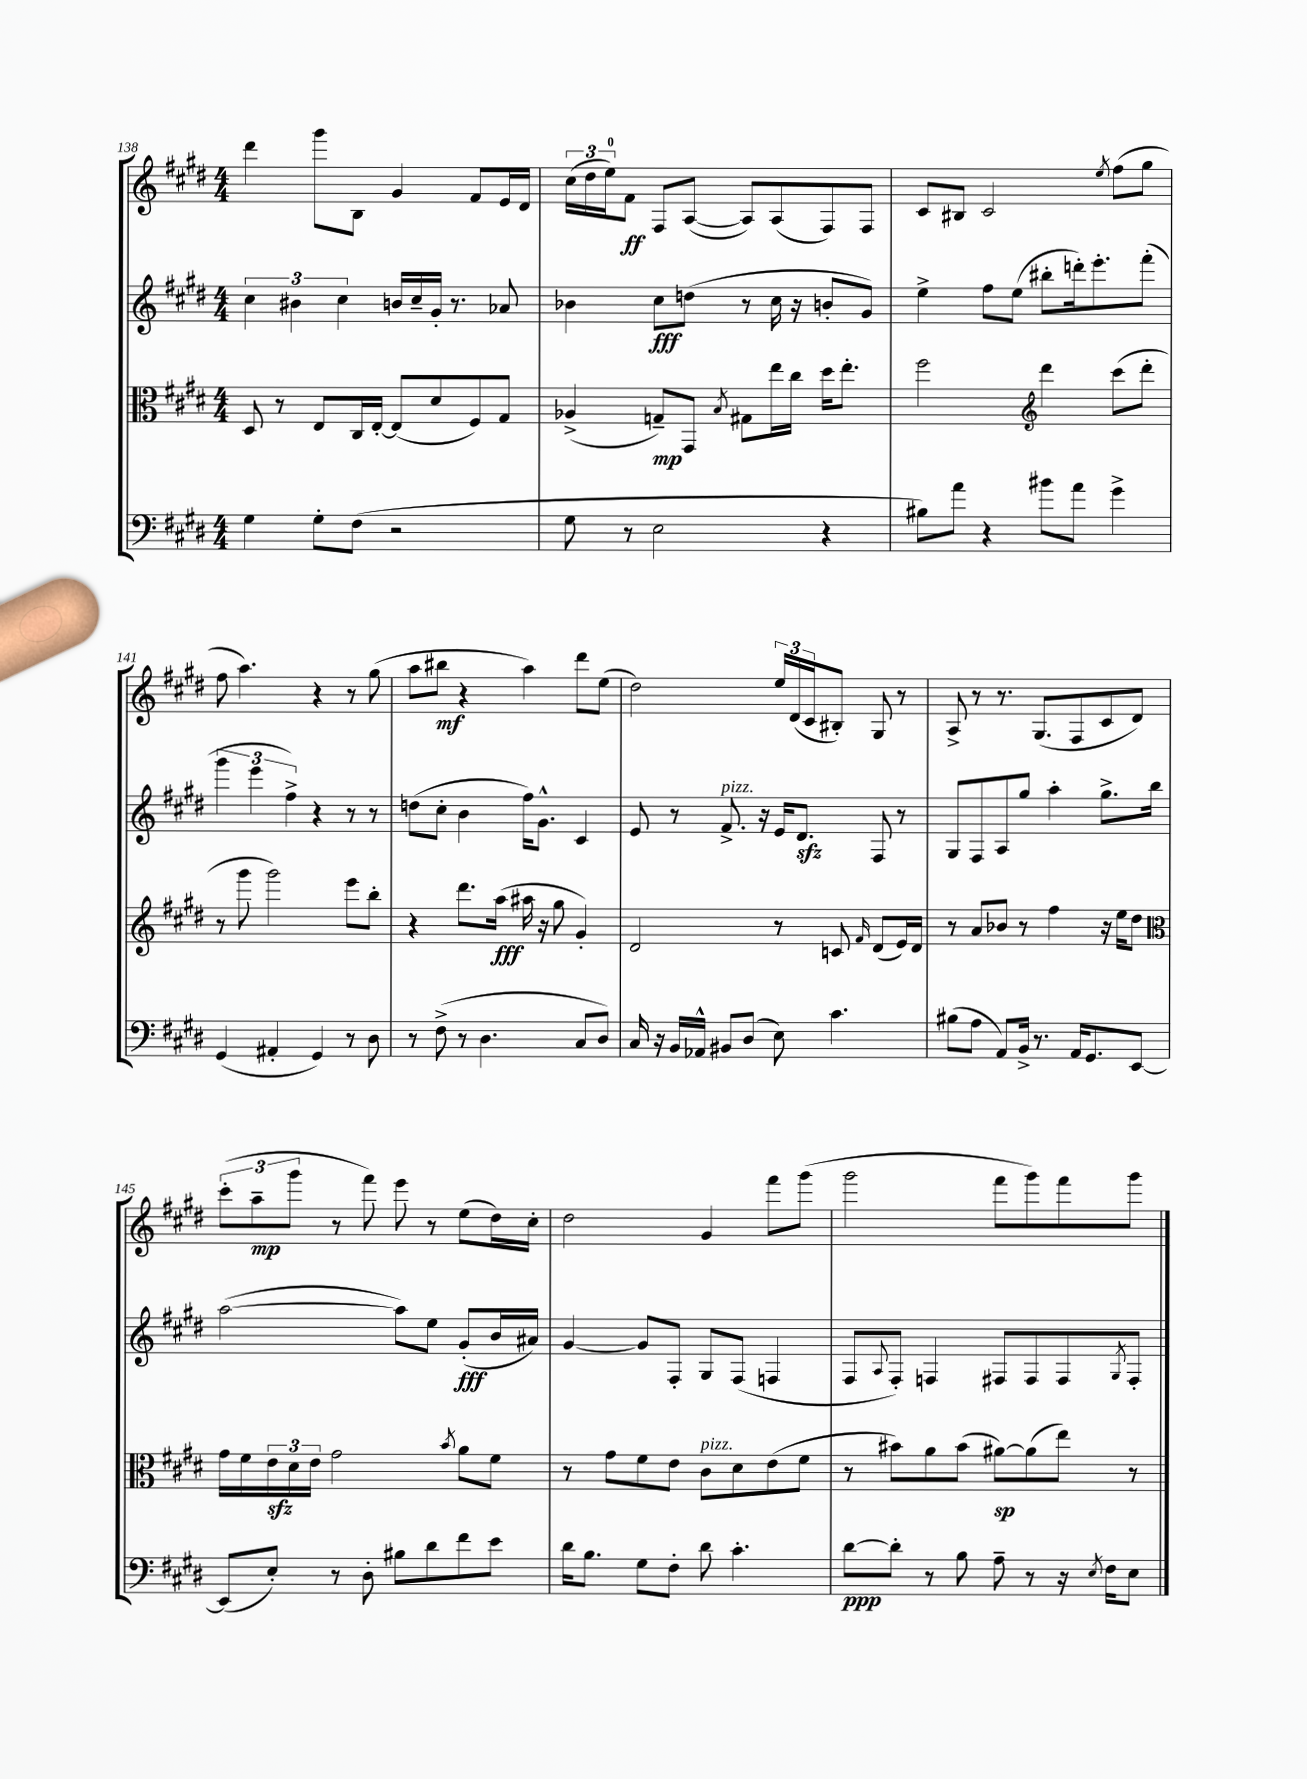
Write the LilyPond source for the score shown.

<<
\new StaffGroup <<
\new Staff = "s0" {
    \clef treble \key e \major \numericTimeSignature \time 4/4
    dis'''4 gis'''8 b8 gis'4 fis'8 e'16 dis'16 |
    \tuplet 3/2 { cis''16( dis''16 e''16-0) } fis'8\ff fis8 a8~( a8) a8( fis8) fis8 |
    cis'8 bis8 cis'2 \acciaccatura { e''8 } fis''8( gis''8 |
    fis''8 a''4.) r4 r8 gis''8( |
    a''8 bis''8\mf r4 a''4) dis'''8 e''8( |
    dis''2) \tuplet 3/2 { e''16 dis'16( cis'16 } bis8-.) gis8 r8 |
    a8-> r8 r8. gis8.( fis8 cis'8 dis'8) |
    \tuplet 3/2 { cis'''8-.( a''8--\mp gis'''8 } r8 fis'''8) e'''8 r8 e''8( dis''16) cis''16-. |
    dis''2 gis'4 fis'''8 gis'''8( |
    gis'''2 fis'''8 gis'''8) fis'''8 gis'''8 \bar "|." |
}
\new Staff = "s1" {
    \clef treble \key e \major \numericTimeSignature \time 4/4
    \tuplet 3/2 { cis''4 bis'4 cis''4 } b'16 cis''16-- gis'16-. r8. aes'8 |
    bes'4 cis''8\fff d''8( r8 cis''16 r16 b'8-. gis'8) |
    e''4-> fis''8 e''8( bis''8-. d'''16-.) e'''8.-. fis'''8-.( |
    \tuplet 3/2 { gis'''4 e'''4 fis''4->) } r4 r8 r8 |
    d''8( cis''8-. b'4 fis''16) gis'8.-^ cis'4 |
    e'8 r8 fis'8.->^\markup { \italic "pizz." } r16 e'16 dis'8.\sfz fis8 r8 |
    gis8 fis8 a8 gis''8 a''4-. gis''8.-> b''16 |
    a''2~( a''8) e''8 gis'8-.\fff( b'16 ais'16) |
    gis'4~ gis'8 fis8-. gis8 fis8( f4 |
    fis8 \appoggiatura { a8 } fis8-.) f4 fis8 fis8 fis8 \acciaccatura { gis8 } fis8-. \bar "|." |
}
\new Staff = "s2" {
    \clef alto \key e \major \numericTimeSignature \time 4/4
    dis8 r8 e8 cis16 e16~-. e8( dis'8 fis8) gis8 |
    aes4->( g8--\mp) gis,8 \acciaccatura { b8 } gis8 e''16 cis''16 dis''16 e''8.-. |
    fis''2 \clef treble dis'''4 cis'''8( dis'''8-. |
    r8 gis'''8 gis'''2) e'''8 b''8-. |
    r4 dis'''8. a''16\fff( ais''16 r16 gis''8 gis'4-.) |
    dis'2 r8 c'8 \grace { fis'16 } dis'8( e'16) dis'16 |
    r8 a'8 bes'8 r8 fis''4 r16 e''16 dis''8 |
    \clef alto gis'16 fis'16 \tuplet 3/2 { e'16\sfz dis'16 e'16 } gis'2 \acciaccatura { b'8 } a'8 fis'8 |
    r8 gis'8 fis'8 e'8 cis'8^\markup { \italic "pizz." } dis'8 e'8( fis'8 |
    r8 bis'8) a'8 bis'8( ais'8~\sp) ais'8( e''8) r8 \bar "|." |
}
\new Staff = "s3" {
    \clef bass \key e \major \numericTimeSignature \time 4/4
    gis4 gis8-. fis8( r2 |
    gis8 r8 e2 r4 |
    bis8) a'8 r4 bis'8 a'8 gis'4-> |
    gis,4( ais,4-. gis,4) r8 dis8 |
    r8 fis8->( r8 dis4. cis8 dis8) |
    cis16 r16 b,16 aes,16-^ bis,8 dis8( e8) cis'4. |
    bis8( a8 a,8) b,16-> r8. a,16 gis,8. e,8~ |
    e,8( e8-.) r8 dis8-. bis8 dis'8 fis'8 e'8 |
    dis'16 b8. gis8 fis8-. dis'8 cis'4.-. |
    dis'8~\ppp dis'8-. r8 b8 a8-- r8 r16 \acciaccatura { e8 } fis16 e8 \bar "|." |
}
>>
>>
\layout { \context { \Score currentBarNumber = #138 } }
